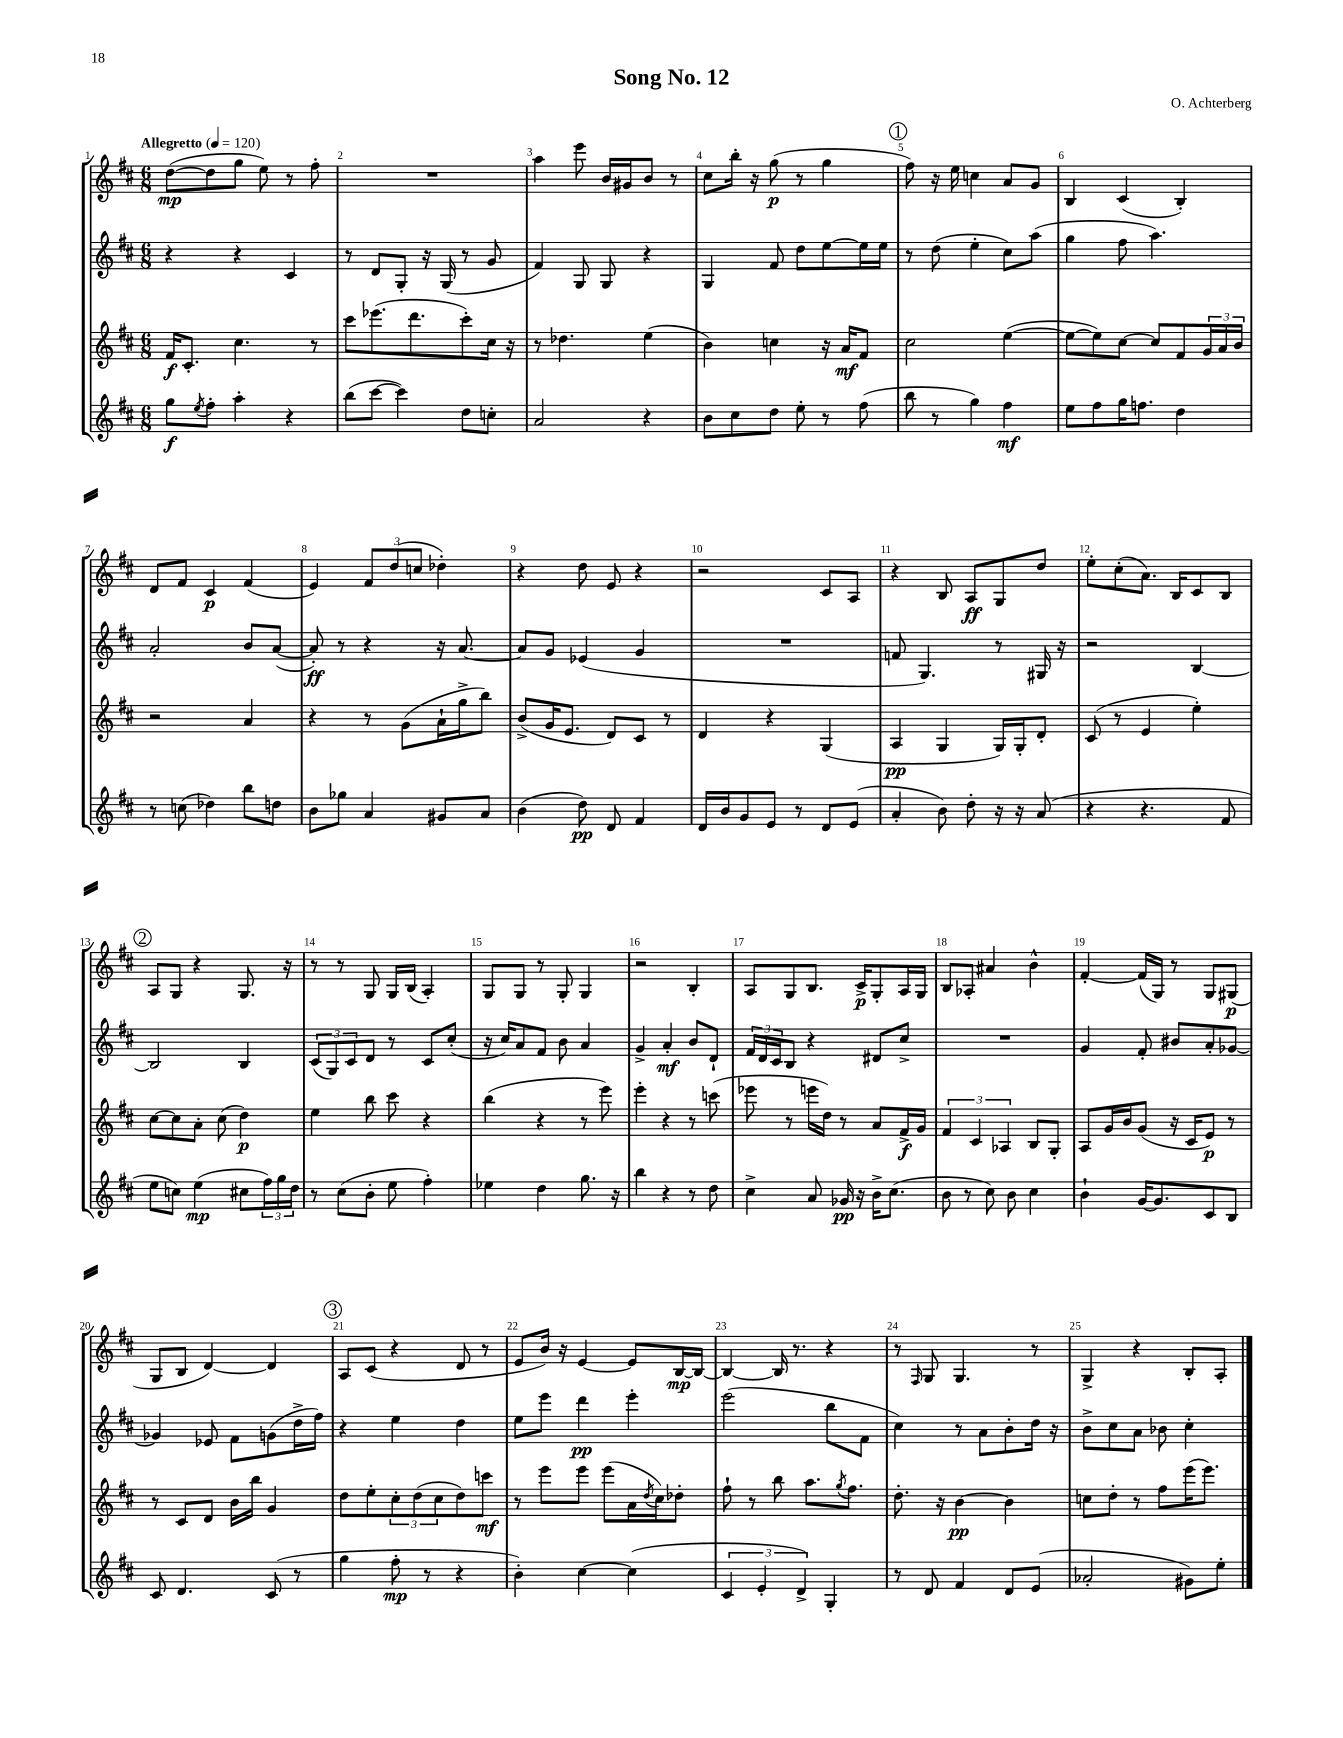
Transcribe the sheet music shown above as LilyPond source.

\header { title = "Song No. 12" composer = "O. Achterberg" }
<<
\new StaffGroup <<
\new Staff = "s0" {
    \clef treble \key d \major \numericTimeSignature \time 6/8 \tempo "Allegretto" 4 = 120
    d''8~\mp( d''8 g''8 e''8) r8 fis''8-. |
    R2. |
    a''4 e'''8 b'16 gis'16 b'8 r8 |
    cis''8 b''16-. r16 g''8\p( r8 g''4 |
    \mark \markup { \circle "1" } fis''8) r16 e''16 c''4 a'8 g'8 |
    b4 cis'4( b4-.) |
    d'8 fis'8 cis'4\p fis'4( |
    e'4) \tuplet 3/2 { fis'8 d''8( c''8 } des''4-.) |
    r4 d''8 e'8 r4 |
    r2 cis'8 a8 |
    r4 b8 a8\ff g8 d''8 |
    e''8-. cis''8-.( a'8.) b16 cis'8 b8 |
    \mark \markup { \circle "2" } a8 g8 r4 g8. r16 |
    r8 r8 g8 g16 b16( a4-.) |
    g8 g8 r8 g8-. g4 |
    r2 b4-. |
    a8 g8 b8. cis'16->\p g8-. a16 g16 |
    b8 aes8-. ais'4 b'4-^ |
    fis'4~-. fis'16( g16) r8 g8 gis8\p( |
    g8 b8 d'4~) d'4 |
    \mark \markup { \circle "3" } a8 cis'8( r4 d'8 r8 |
    e'8 b'16) r16 e'4~ e'8 b16~\mp b16~ |
    b4~ b16 r8. r4 |
    r8 \grace { fis16 } g8 g4. r8 |
    g4-> r4 b8-. a8-. \bar "|." |
}
\new Staff = "s1" {
    \clef treble \key d \major \numericTimeSignature \time 6/8
    r4 r4 cis'4 |
    r8 d'8 g8-. r16 g16( r8 g'8 |
    fis'4) g8 g8 r4 |
    g4 fis'8 d''8 e''8~ e''16 e''16 |
    \mark \markup { \circle "1" } r8 d''8( e''4-. cis''8) a''8( |
    g''4 fis''8 a''4.) |
    a'2-. b'8 a'8~( |
    a'8-.\ff) r8 r4 r16 a'8.~ |
    a'8 g'8 ees'4( g'4 |
    R2. |
    f'8 g4.) r8 gis16 r16 |
    r2 b4~ |
    \mark \markup { \circle "2" } b2 b4 |
    \tuplet 3/2 { cis'8( g8) cis'8 } d'8 r8 cis'8 cis''8-.( |
    r16 cis''16) a'8 fis'8 b'8 a'4 |
    g'4-> a'4-.\mf b'8 d'8-! |
    \tuplet 3/2 { fis'16 d'16 cis'16 } b8 r4 dis'8 cis''8-> |
    R2. |
    g'4 fis'8-. bis'8 a'8-. ges'8~ |
    ges'4 ees'8 fis'8 g'8( d''16-> fis''16) |
    \mark \markup { \circle "3" } r4 e''4 d''4 |
    e''8 e'''8 d'''4\pp e'''4-. |
    e'''2( b''8 fis'8 |
    cis''4) r8 a'8 b'8-. d''16 r16 |
    b'8-> cis''8 a'8 bes'8 cis''4-. \bar "|." |
}
\new Staff = "s2" {
    \clef treble \key d \major \numericTimeSignature \time 6/8
    fis'16\f cis'8.-. cis''4. r8 |
    cis'''8 ees'''8.( d'''8. cis'''8-.) cis''16 r16 |
    r8 des''4. e''4( |
    b'4) c''4 r16 a'16\mf fis'8 |
    \mark \markup { \circle "1" } cis''2 e''4~( |
    e''8~ e''8) cis''8~ cis''8 fis'8 \tuplet 3/2 { g'16 a'16 b'16 } |
    r2 a'4 |
    r4 r8 g'8( a'16-! g''16-> b''8) |
    b'8->( g'16 e'8. d'8) cis'8 r8 |
    d'4 r4 g4( |
    a4\pp g4 g16) g16-. d'8-. |
    cis'8( r8 e'4 e''4-.) |
    \mark \markup { \circle "2" } cis''8~ cis''8 a'8-. cis''8( d''4\p) |
    e''4 b''8 cis'''8 r4 |
    b''4( r4 r8 e'''8) |
    e'''4-. r4 r8 c'''8( |
    ees'''8 r8 e'''16 d''16) r8 a'8 fis'16->\f g'16 |
    \tuplet 3/2 { fis'4 cis'4 aes4 } b8 g8-. |
    a8 g'16 b'16 g'8( r16 cis'16 e'8\p) r8 |
    r8 cis'8 d'8 b'16 b''16 g'4 |
    \mark \markup { \circle "3" } d''8 e''8-. \tuplet 3/2 { cis''8-. d''8( cis''8 } d''8) c'''8\mf |
    r8 e'''8 e'''8 e'''8( a'16 \acciaccatura { d''8 } cis''16) des''8-. |
    fis''8-! r8 b''8 a''8. \acciaccatura { g''8 } fis''8. |
    d''8.-. r16 b'4~\pp b'4 |
    c''8 d''8-. r8 fis''8 e'''16( e'''8.) \bar "|." |
}
\new Staff = "s3" {
    \clef treble \key d \major \numericTimeSignature \time 6/8
    g''8\f \acciaccatura { e''8 } fis''8-. a''4-. r4 |
    b''8( cis'''8~ cis'''4) d''8 c''8-. |
    a'2 r4 |
    b'8 cis''8 d''8 e''8-. r8 fis''8( |
    \mark \markup { \circle "1" } b''8 r8 g''4) fis''4\mf |
    e''8 fis''8 g''16 f''8. d''4 |
    r8 c''8( des''4) b''8 d''8 |
    b'8 ges''8 a'4 gis'8 a'8 |
    b'4( d''8\pp) d'8 fis'4 |
    d'16 b'16 g'8 e'8 r8 d'8 e'8( |
    a'4-. b'8) d''8-. r16 r16 a'8( |
    r4 r4. fis'8 |
    \mark \markup { \circle "2" } e''8 c''8) e''4\mp( cis''8 \tuplet 3/2 { fis''16) g''16 d''16 } |
    r8 cis''8( b'8-. e''8 fis''4-.) |
    ees''4 d''4 g''8. r16 |
    b''4 r4 r8 d''8 |
    cis''4-> a'8 ges'16\pp r16 b'16-> cis''8.( |
    b'8 r8 cis''8) b'8 cis''4 |
    b'4-! g'16~ g'8. cis'8 b8 |
    cis'8 d'4. cis'8( r8 |
    \mark \markup { \circle "3" } g''4 fis''8-.\mp r8 r4 |
    b'4-.) cis''4~ cis''4( |
    \tuplet 3/2 { cis'4 e'4-. d'4->) } g4-. |
    r8 d'8 fis'4 d'8 e'8( |
    aes'2-. gis'8) e''8-. \bar "|." |
}
>>
>>
\layout { \context { \Score \override BarNumber.break-visibility = ##(#f #t #t) barNumberVisibility = #all-bar-numbers-visible } }
